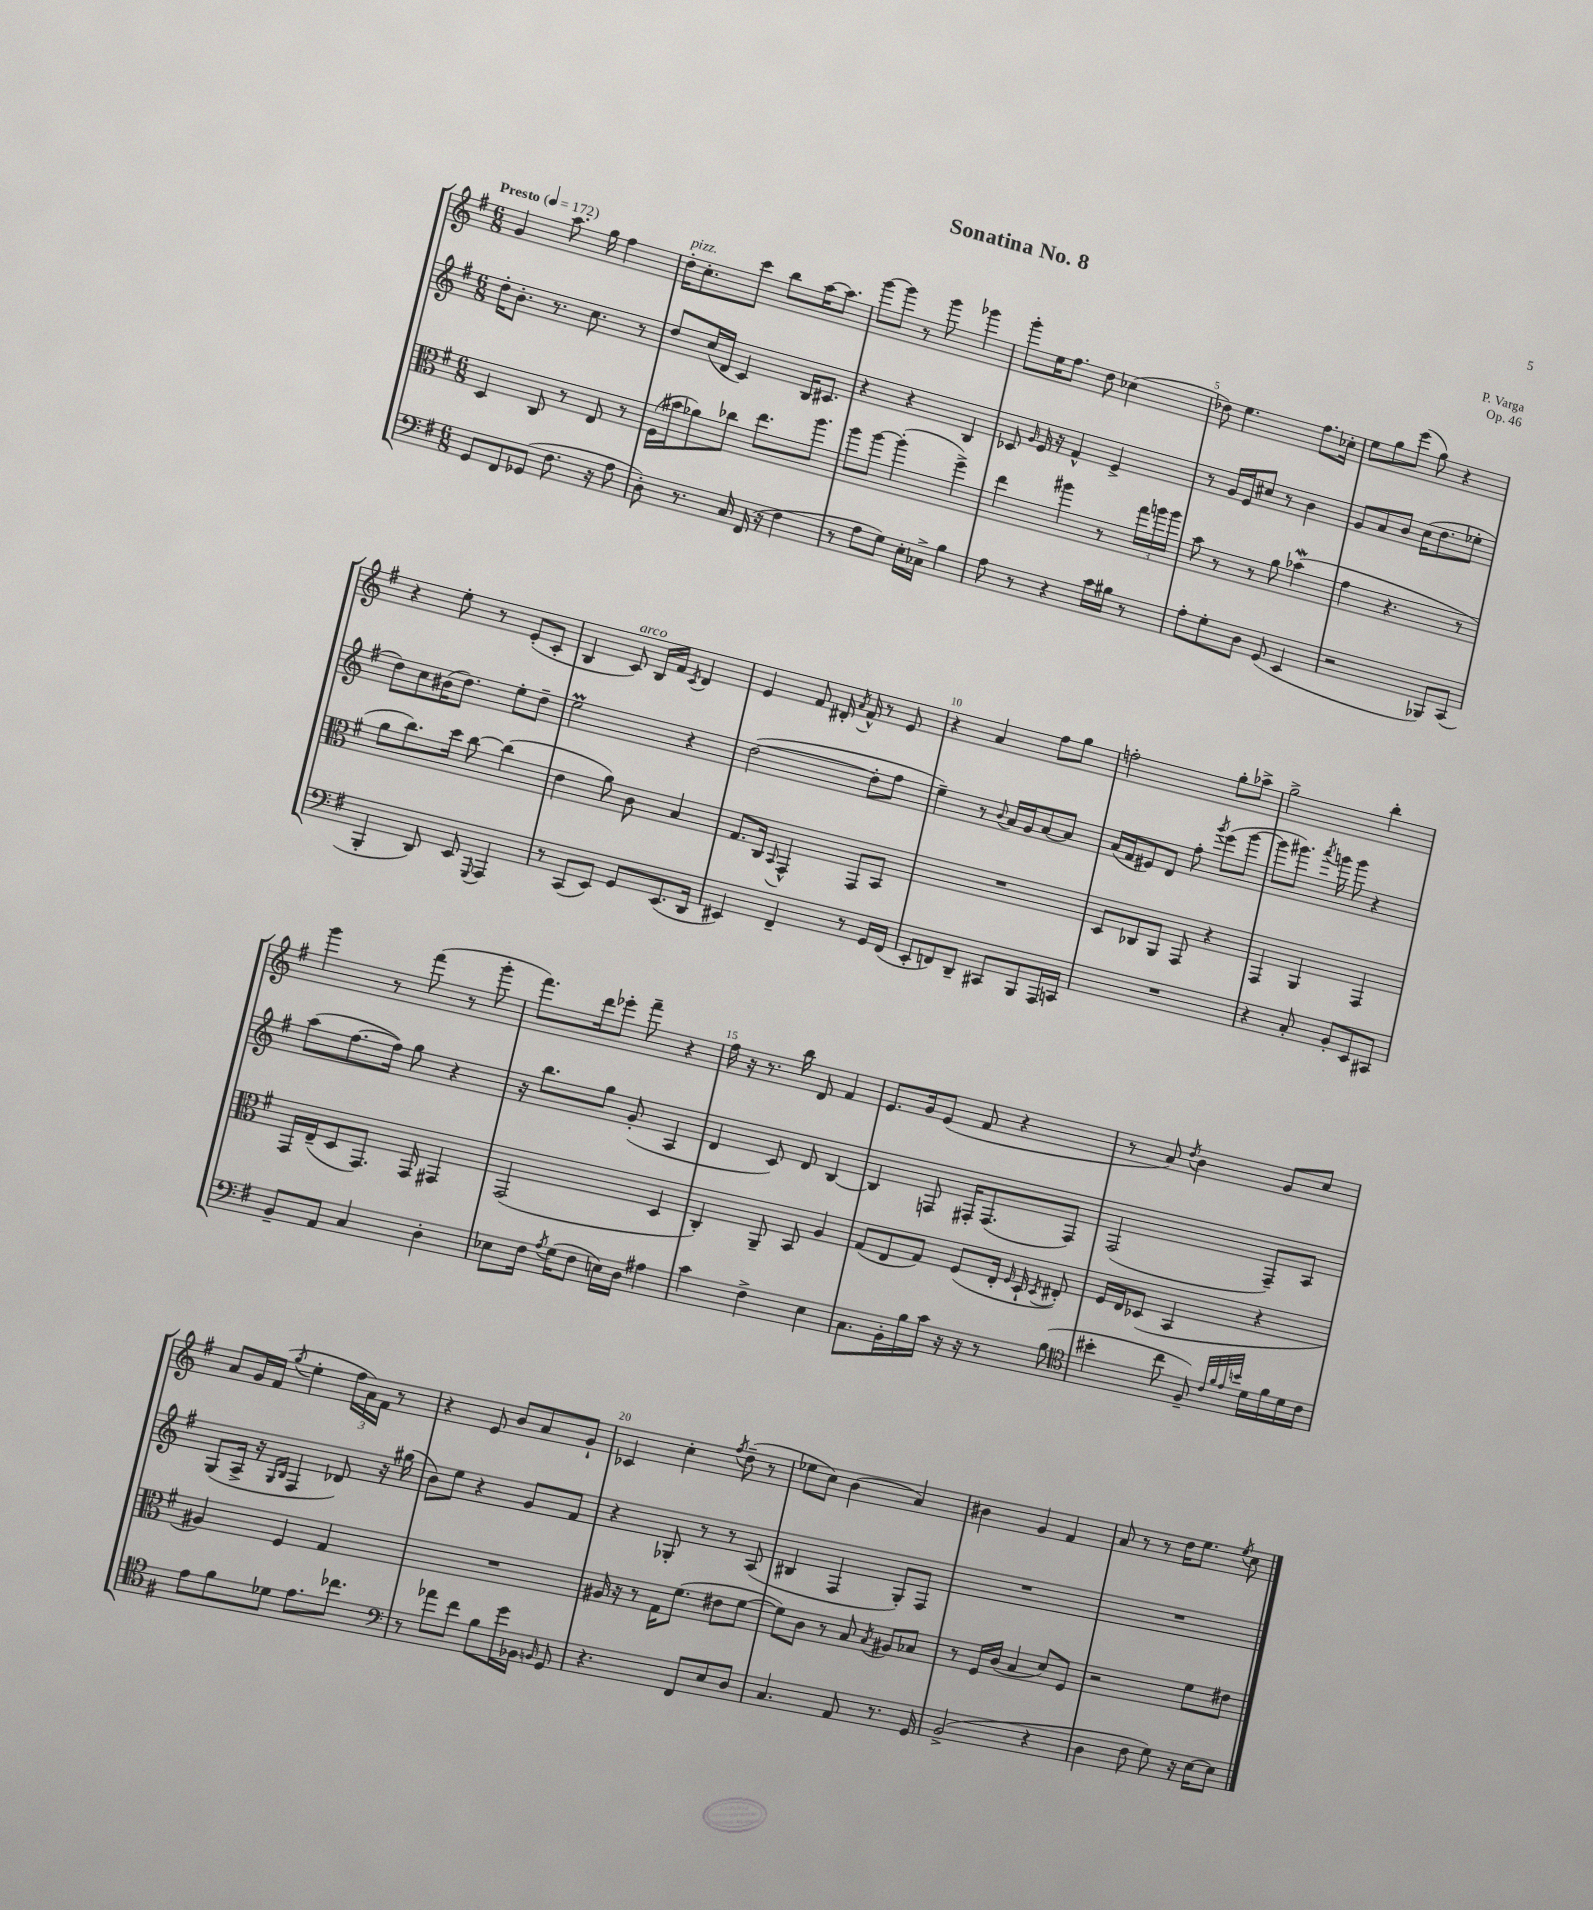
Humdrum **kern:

**kern	**kern	**kern	**kern
*part4	*part3	*part2	*part1
*staff4	*staff3	*staff2	*staff1
*clefF4	*clefC3	*clefG2	*clefG2
*k[f#]	*k[f#]	*k[f#]	*k[f#]
*M6/8	*M6/8	*M6/8	*M6/8
*MM172	*MM172	*MM172	*MM172
=1	=1	=1	=1
!	!	!	!LO:TX:a:B:t=Presto
8GG/L	4D/	16dd'\KL	4g/
.	.	8.b'\J	.
8FF#/	.	.	.
(8GG-X/J	8C/	8.r	8.aa\
8.F#\	8r	.	.
.	.	8.cc\	16gg\
.	8E/	.	4ff#\
16r	.	.	.
8A\	8r	8r	.
=2	=2	=2	=2
!	!	!	!LO:TX:a:i:t=pizz.
8D'\)	(16F#\LL	8dd/L	16dd'\KL
.	16b#X\J	.	8.cc'\
8.r	8a-X\)	(16cc/L	.
.	.	16d/JJ	.
.	8cc-X\J	4c/)	8ccc\J
16C/	.	.	.
(16FF#/	8.ee\L	.	8bb\L
16r	.	.	.
4F#\	.	16B/KL	[16aa\K
.	8.aa\J	8.c#X/J	8.aa\J]
=3	=3	=3	=3
8r	8aa\L	4r	[8ggg\L
8A\L	[8aa\J	.	8ggg\J]
8G\J)	(4aa'\]	4r	8r
16E'\LL	.	.	8ggg\
16C-X^\JJ	.	.	.
4B\	4ff#^\)	4B/	4ggg-X\
=4	=4	=4	=4
8A\	4ee\	8c-X/	8ggg'\L
.	.	16qqg/	.
8r	.	16e/	16ee\K
.	.	16r	8.ff#\J
4r	4aa#X\	4f#^^/	.
.	.	.	8dd\
16c\LL	8r	4e^/	(4cc-X\
16B#X\JJ	.	.	.
8r	24gg\LL	.	.
.	24aan\	.	.
.	24aa\JJ	.	.
=5	=5	=5	=5
8A'\L	8b\	8r	8dd-X\)
8G'\	8r	16g/LL	4.ee\
.	.	16e/J	.
8D\J	8r	8cc#X/J	.
(8GG/	8a\	8r	.
4EE/	(4b-Xw\	4b\	8.ff#\L
.	.	.	16cc-X'\Jk
=6	=6	=6	=6
2r	4g\	8g/L	8ee\L
.	.	8a/	8gg\
.	4.r	8b/J	(8eee\J
.	.	(16cc\KL	8gg\)
.	.	8.dd\	.
8BBB-X/L)	.	.	4r
(8CC/J	8r	8ee-X'\J	.
!!LO:LB:g=z
=7	=7	=7	=7
4BBB'/	8a\L	8dd\L)	4r
.	8.cc\)	8cc\	.
8DD/)	.	(16b#X\K	8ee'\
.	16dd\Jk	8.dd\J)	.
8EE/	[8cc\	.	8r
8qqGGG/	.	.	.
4AAA/	(4cc\]	8ee'\L	(8e'/L
.	.	8dd~\J	8c'/J
=8	=8	=8	=8
8r	4e\	2eeM\	4B/
(8CC/L	.	.	.
!	!	!	!LO:TX:a:i:t=arco
8EE/J)	8a\)	.	8c/)
8GG/L	8c\	.	16B/LL
.	.	.	16f#/JJ
.	.	.	8qc/
(8.EE/	4B/	4r	4d/
16DD/Jk	.	.	.
=9	=9	=9	=9
4EE#X/)	8.G/L	([2dd\	4e/
.	16C/Jk	.	.
.	8qqBB/	.	.
4FF#~/	4GG^^/	.	8f#/
.	.	.	16d#X'/
.	.	.	8qa/
.	.	.	16f#^^/
8r	8GG/L	8dd'\L]	8r
16GG/LL	8BB/J	8ff#\J	8e/
(16FF#/JJ	.	.	.
=10	=10	=10	=10
8EE'/L	2.r	4ee~\)	4r
8FFn/)	.	.	.
8DD~/J	.	8r	4a/
.	.	8qqb/	.
8CC#X/L	.	16a/LL	.
.	.	16g/J	.
8BBB/	.	[8a/	8ff#\L
16AAA/L	.	8a/J]	8gg\J
16CCn/JJ	.	.	.
=11	=11	=11	=11
2.r	8D/L	(16a/LL	2ffn'\
.	.	16f#/J	.
.	8C-X/	8e#X/)	.
.	8AA/J	8d/J	.
.	8GG/	8ff#'\	.
.	.	8qggg/	.
.	4r	(8eee\L	8gg'\L
.	.	[8ggg\J	8aa-X^\J
=12	=12	=12	=12
4r	4GG/	8ggg\L]	2gg^\
.	.	8.ggg#X\J)	.
8C'/	4AA/	.	.
.	.	8qaaa/	.
.	.	16gggn\	.
8BB'/L	.	8ggg\	.
8EE/	4GG/	4r	4bb'\
8CC#X/J	.	.	.
!!LO:LB:g=z
=13	=13	=13	=13
8BB~/L	16GG/LL	(8aa\L	4ggg\
.	(16E~/J	.	.
8AA/J	8D/	[8.ff#\	.
4C/	8.GG/J)	.	8r
.	.	16ff#\Jk])	.
.	.	8gg\	(8fff#\
.	16GG/	.	.
4D'\	4GG#X/	4r	8r
.	.	.	8ggg'\
=14	=14	=14	=14
8E-X\L	(2GG/	16r	8.fff#\L)
.	.	8.bb\L	.
16F#\Jk	.	.	.
8qA/	.	.	.
(16G\KL	.	.	16ddd\k
8F#\J	.	8gg\J	8eee-X'\J
16En\LL)	.	(8g'/	8fff#~\
16D\JJ	.	.	.
4A#X\	4D/	4A/	4r
=15	=15	=15	=15
4c\	4C'/)	4d/	16ff#\
.	.	.	16r
.	.	.	8.r
4F#^\	8AA~/	8c/)	.
.	.	.	16bb\
.	8BB/	8d/	8d/
4E\	4A/	[4B/	4f#/
=16	=16	=16	=16
8.C\L	(8G/L	4B/]	8.e/L
.	8E/	.	.
16BB'\L	.	.	16g/k
16B\	8G/J)	8Fn/	(8e/J
16c\JJ	.	.	.
16r	(8F#/L	16F#X'/KL	8f#/
16r	.	(8.F#/	.
8r	16E'/Jk	.	4r
.	16qqF#/	.	.
.	16D`/	.	.
.	8qD/	.	.
(8B\	8E#X'/)	8F#/J)	.
=17	=17	=17	=17
*clefC4	*	*	*
4b#X'\	16F#/LL	(2F#/	8r
.	16E/J	.	.
.	(8D-X/J	.	8a/)
.	.	.	8qdd/
8cc\	4BB/	.	4b\
8F#~/)	.	.	.
32qqc/LLL	.	.	.
32qqf#/	.	.	.
32qqe/	.	.	.
32qqbn/JJJ	.	.	.
16d\LL	4r	8F#~/L)	8g/L
16f#\	.	.	.
16d\	.	8A/J	8cc/J
16c\JJ	.	.	.
!!LO:LB:g=z
=18	=18	=18	=18
8e\L	4A#X/)	(8G/L	8a/L
8f#\	.	16A^/Jk	16g/L
.	.	16r	(16f#/JJ
.	.	16qqG/LL	.
.	.	16qqB/JJ	8qgg/
8d-X\J	4F#/	4F#/	4ee'\
8.e\L	.	.	.
.	4G/	8d-X/)	24ff#\LL
.	.	.	24a\)
8.cc-X\J	.	.	.
.	.	.	24f#\JJ
.	.	16r	8r
.	.	(16gg#X\	.
=19	=19	=19	=19
*clefF4	*	*	*
8r	2.r	8b\L)	4r
8a-X\L	.	8ee\J	.
8f#\J	.	4r	8e/
8B\L	.	.	8b/L
16g\L	.	8g/L	8a/
16BB-X\JJ	.	.	.
16qqBBn/	.	.	.
8GG/	.	8f#/J	8g`/J
=20	=20	=20	=20
4.r	16A#X/	4r	4c-X/
.	16r	.	.
.	8r	.	.
.	16G\KL	8G-X'/	4cc'\
.	(8.f#\J	.	.
8FF#/L	.	8r	.
.	.	.	8qff#/
8E/	8e#X\L	8r	(8dd~\
8D/J	[8f#\J	(8A/	8r
=21	=21	=21	=21
4.C/	8f#\L])	4B#X/	8ee-X\L
.	8c\J	.	8cc\J)
.	8r	4F#/	(4b\
8AA/	8B/	.	.
.	8qB/	.	.
8.r	8A#X/L	8G'/L)	4a/)
.	8B-X/J	8F#/J	.
16GG/	.	.	.
=22	=22	=22	=22
(2BB^/	8r	2.r	4b#X\
.	16F#/LL	.	.
.	(16c/JJ	.	.
.	4B/	.	4g/
4r	8d/L)	.	4f#/
.	8F#/J	.	.
=23	=23	=23	=23
4D\	2r	2.r	8a/
.	.	.	8r
8F#\	.	.	8r
8G\)	.	.	16dd\KL
.	.	.	8.ee\J
16r	8f#\L	.	.
[16E\KL	.	.	.
.	.	.	8qee/
8E\J]	8e#X\J	.	8cc\
==	==	==	==
*-	*-	*-	*-
